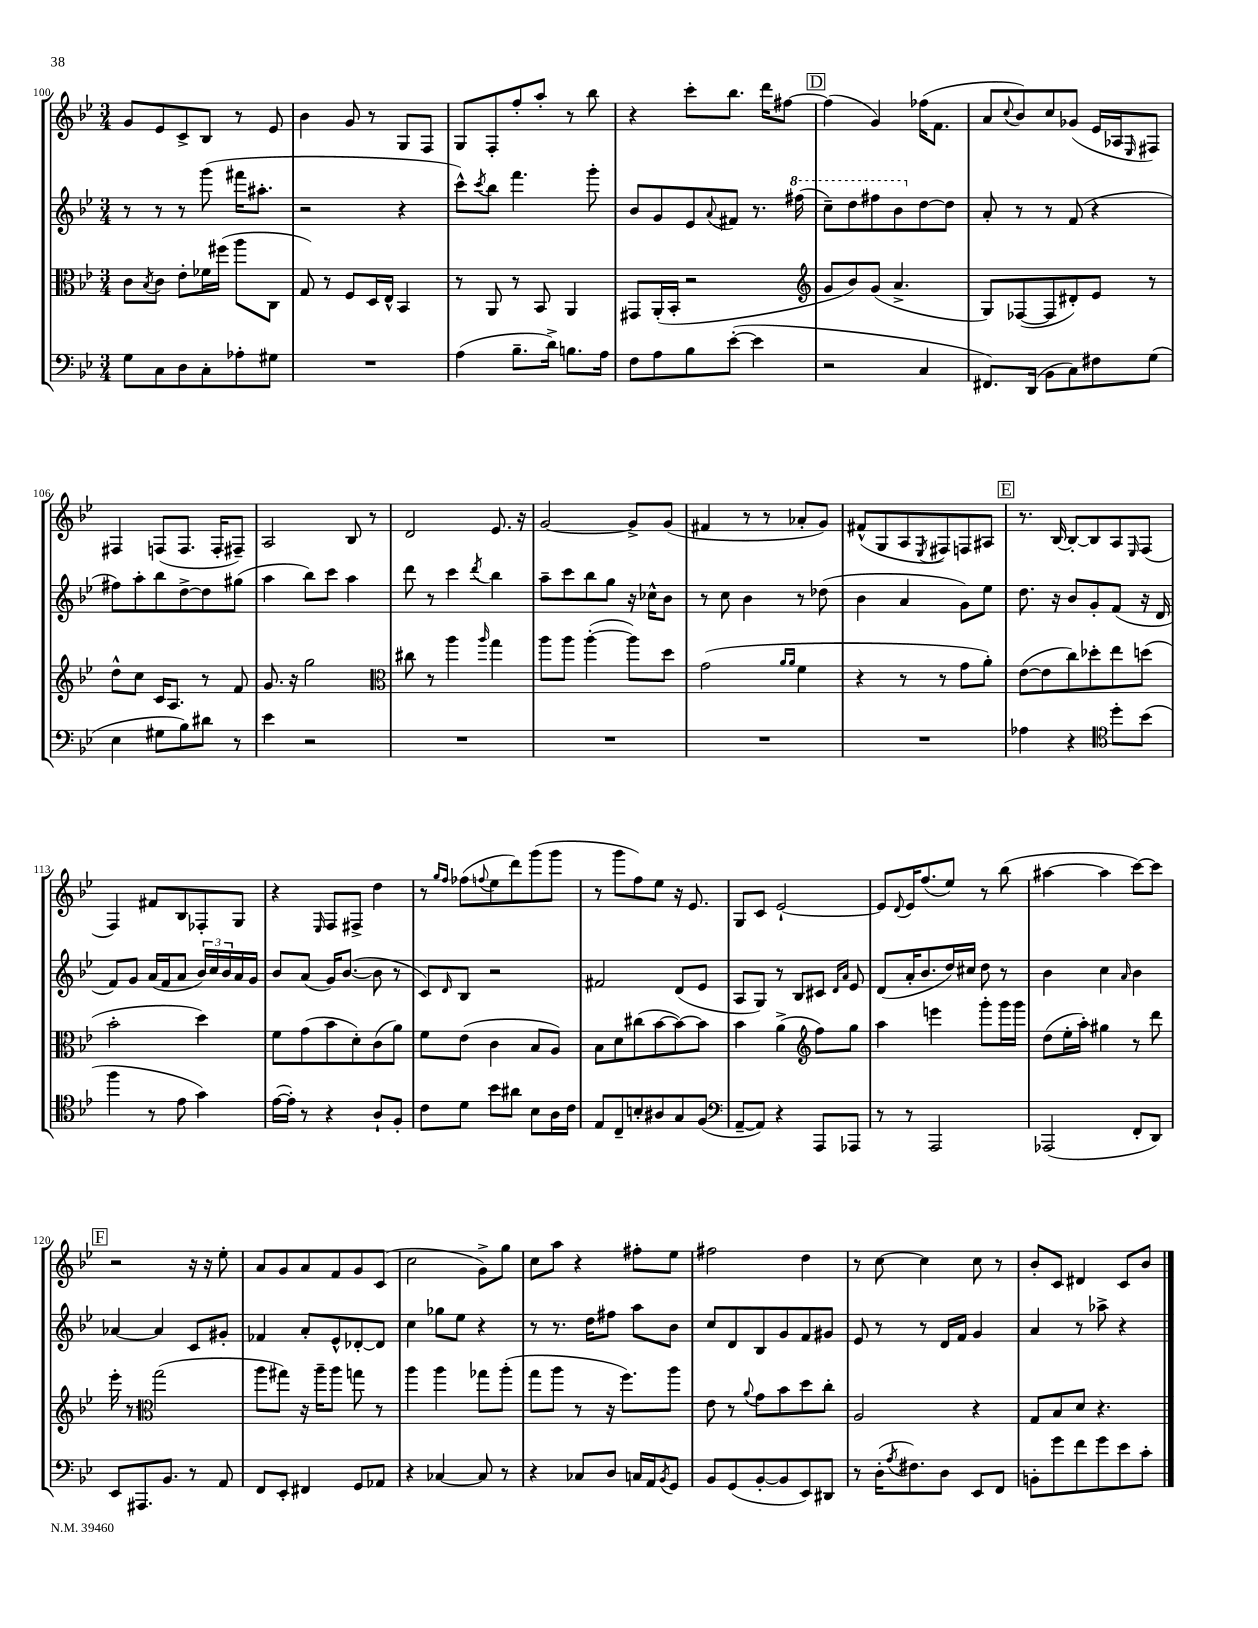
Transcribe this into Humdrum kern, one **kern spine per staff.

**kern	**kern	**kern	**kern
*part4	*part3	*part2	*part1
*staff4	*staff3	*staff2	*staff1
*clefF4	*clefC3	*clefG2	*clefG2
*k[b-e-]	*k[b-e-]	*k[b-e-]	*k[b-e-]
*M3/4	*M3/4	*M3/4	*M3/4
=100	=100	=100	=100
8G\L	8c\L	8r	8g/L
.	8qB-/	.	.
8C\	8c\J	8r	8e-/
8D\	8e-'\L	8r	8c^/
8C'\	16f-X\L	(8ggg\	8B-/J
.	(16ff#X\JJ	.	.
8A-X'\	8aa\L	16fff#X\KL	8r
.	.	8.aa#X'\J	.
8G#X\J	8C\J	.	8e-/
=101	=101	=101	=101
2.r	8G/)	2r	4b-\
.	8r	.	.
.	8F/L	.	8g/
.	16D/L	.	8r
.	16E-^^/JJ	.	.
.	4BB-/	4r	8G/L
.	.	.	8F/J
=102	=102	=102	=102
(4A\	8r	8ccc^^\L)	8G/L
.	.	8qccc/	.
.	8AA/	8bb-\J	8F'/
8.B-~\L	8r	4.fff\	8ff'/
.	8BB-/	.	8aa'/J
16d^\Jk)	.	.	.
8.Bn\L	4AA/	.	8r
.	.	8ggg'\	8bb-\
16A\Jk	.	.	.
=103	=103	=103	=103
8F\L	8GG#X/L	8b-/L	4r
8A\	(16AA'/L	8g/	.
.	16BB-'/JJ	.	.
8B-\	2r	8e-/	8ccc'\L
.	.	8qqa/	.
([8e-'\J	.	8f#X/J	8.bb-\J
4e-\]	.	8.r	.
.	.	.	16ddd\KL
.	.	.	[8ff#X\J
*	*	*8va	*
.	.	(16fff#X\	.
!!LO:REH:place=s1:t=D
=104	=104	=104	=104
*	*clefG2	*	*
2r	8g/L	8ccc~\L)	(4ff#\]
.	8b-/)	8ddd\	.
.	(8g/J	8fff#X\	4g/)
.	4.a^/	8bb-\	.
*	*	*X8va	*
4C/	.	[8dd\	(16ff-X\KL
.	.	.	8.f\J
.	.	8dd\J]	.
=105	=105	=105	=105
8.FF#X/L)	8G/L)	8a'/	8a/L
.	.	.	8qqcc/
.	([8F-X/	8r	8b-/)
(16DD/Jk	.	.	.
8BB-\L	8F-/]	8r	8cc/
8C\)	8d#X'/)	(8f/	(8g-X/J
8F#X\	8e-/J	4r	16e-/LL
.	.	.	16A-X/J
.	.	.	16qqE-/
(8G\J	8r	.	8F#X/J)
!!LO:LB:g=z
=106	=106	=106	=106
4E-\	8dd^^\L	8ff#X\L)	4F#X/
.	8cc\J	8aa'\	.
8G#X\L	16c/KL	8bb-\	(8Fn/L
.	8.A/J	.	.
8B-\)	.	[8dd^\	8.F/J
8d#X\J	8r	8dd\]	.
.	.	.	16F'/KL
8r	8f/	(8gg#X\J	8F#X~/J)
=107	=107	=107	=107
4e-\	8.g/	4aa\	2A/
.	16r	.	.
2r	2gg\	8bb-\L)	.
.	.	8ccc\J	.
.	.	4aa\	8B-/
.	.	.	8r
=108	=108	=108	=108
*	*clefC3	*	*
2.r	8cc#X\	8ddd\	2d/
.	8r	8r	.
.	4aa\	4ccc\	.
.	16qqaa/	8qddd/	.
.	4gg\	4bb-\	8.e-/
.	.	.	16r
=109	=109	=109	=109
2.r	8aa\L	8aa~\L	[2g/
.	8aa\J	8ccc\	.
.	([4aa'\	8bb-\	.
.	.	8gg\J	.
.	8aa\L])	16r	8g^/L]
.	.	16cc-X^^\KL	.
.	8dd\J	8b-\J	(8g/J
=110	=110	=110	=110
2.r	(2g\	8r	4f#X/
.	.	8cc\	.
.	.	4b-\	8r
.	.	.	8r
.	16qqa/LL	.	.
.	16qqa/JJ	.	.
.	4f\	8r	8a-X'/L
.	.	(8dd-X\	8g/J)
=111	=111	=111	=111
2.r	4r	4b-\	(8f#X^^/L
.	.	.	8G/
.	8r	4a/	8A/
.	.	.	8qE-/
.	8r	.	8F#X/)
.	8g\L	8g\L)	8Fn/
.	8a'\J)	8ee-\J	8A#X/J
!!LO:REH:place=s1:t=E
=112	=112	=112	=112
4A-X\	([8e-\L	8.dd\	8.r
.	8e-\]	.	.
.	.	16r	[16B-/
4r	8cc\)	8b-/L	8B-'/L_
.	8dd-X'\	8g'/	8B-/]
*clefC4	*	*	*
8dd'\L	8ee-\	(8f/J	8A/
.	.	.	16qqE-/
(8b-\J	(8ddn\J	16r	(8F/J
.	.	16d/	.
!!LO:LB:g=z
=113	=113	=113	=113
4ff\	2b-'\	8f/L)	4F/)
.	.	8g/J	.
8r	.	(16a/LL	8f#X/L
.	.	16f/J	.
8e-\	.	8a/J	8B-/
4g\)	4dd\)	24b-/LL)	8F-X'/
.	.	24cc/	.
.	.	24b-/	.
.	.	16a/	8G/J
.	.	16g/JJ	.
=114	=114	=114	=114
([16e-\LL	8f\L	8b-/L	4r
16e-'\JJ])	.	.	.
8r	(8g\	(8a/J	.
.	.	.	16qqE-/
4r	8b-\	16g/KL)	8F/L
.	.	([8.b-/J	.
.	8d'\)	.	8F#X^/J
8A`/L	(8c\	8b-\]	4dd\
8F'/J	8a\J)	8r	.
=115	=115	=115	=115
8c\L	8f\L	8c/L)	8r
.	.	.	16qqgg/LL
.	.	16qqd/	16qqff/JJ
8d\J	(8e-\J	8B-/J	(8ff-X\L
.	.	.	8qqffn/
8b-\L	4c\	2r	8ee-\
8a#X\J	.	.	8ddd\)
8B-\L	8B-/L	.	(8ggg\
16A\L	8A/J)	.	8ggg\J
16c\JJ	.	.	.
=116	=116	=116	=116
8E-/L	8B-\L	2f#X/	8r
8C~/	8d\	.	8ggg\L
8Bn'/	(8cc#X\	.	8ff\)
8A#X/	[8b-\	.	8ee-\J
8G/	8b-\_)	(8d/L	16r
.	.	.	8.e-/
(8F/J	8b-\J]	8e-/J	.
=117	=117	=117	=117
*clefF4	*	*	*
[8AA~/L	4b-\	8A/L	8G/L
8AA/J])	.	8G/J)	8c/J
4r	(4a^\	8r	[2e-`/
.	.	8B-/L	.
*	*clefG2	*	*
8AAA/L	8ff\L)	8c#X/J	.
.	.	16qqd/LL	.
.	.	16qqa/JJ	.
8AAA-X/J	8gg\J	8e-/	.
=118	=118	=118	=118
8r	4aa\	(8d/L	8e-/L]
.	.	.	8qqd/
8r	.	16a'/K	16e-/K
.	.	8.b-/	(8.ff/
2AAA/	4eeen\	.	.
.	.	16dd/L)	8ee-/J)
.	.	16cc#X/JJ	.
.	8ggg'\L	8dd\	8r
.	16ggg\L	8r	(8bb-\
.	16ggg\JJ	.	.
=119	=119	=119	=119
(2AAA-X/	(8dd\L	4b-\	[4aa#X\
.	16ee-'\L	.	.
.	16aa'\JJ)	.	.
.	4gg#X\	4cc\	4aa#\]
.	.	16qqa/	.
8FF'/L	8r	4b-\	[8ccc\L)
8DD/J)	8ddd\	.	8ccc\J]
!!LO:LB:g=z
!!LO:REH:place=s1:t=F
=120	=120	=120	=120
8EE-/L	16eee-'\	[4a-X/	2r
.	8.r	.	.
8.AAA#X/	.	.	.
*	*clefC3	*	*
.	(2gg\	4a-/]	.
8.BB-/J	.	.	.
8r	.	8c/L	16r
.	.	.	16r
8AA/	.	8g#X'/J	8ee-'\
=121	=121	=121	=121
8FF/L	8aa\L	4f-X/	8a/L
8EE-'/J	8gg#X\J)	.	8g/
4FF#X/	16r	8a'/L	8a/
.	16aa~\KL	.	.
.	8aa\J	8e-^^/	8f/
8GG/L	8ggn\	[8d-X'/	8g/
8AA-X/J	8r	8d-/J]	(8c/J
=122	=122	=122	=122
4r	4aa\	4cc\	2cc\
[4C-X/	4aa\	8gg-X\L	.
.	.	8ee-\J	.
8C-/]	8gg-X\L	4r	8g^\L)
8r	(8aa'\J	.	8gg\J
=123	=123	=123	=123
4r	8gg\L	8r	8cc\L
.	8aa\J	8.r	8aa\J
8C-X/L	8r	.	4r
.	.	16dd\KL	.
8D/J	16r	8ff#X\J	.
.	8.ff\L)	.	.
16Cn/LL	.	8aa\L	8ff#X'\L
16AA/J	.	.	.
8qBB-/	.	.	.
8GG/J	8aa\J	8b-\J	8ee-\J
=124	=124	=124	=124
8BB-/L	8e-\	8cc/L	2ff#X\
(8GG/	8r	8d/	.
.	8qqa/	.	.
[8BB-'/	8g\L	8B-/	.
8BB-/]	8b-\	8g/	.
8EE-/)	8dd\	8f/	4dd\
8DD#X/J	8cc'\J	8g#X/J	.
=125	=125	=125	=125
8r	2A/	8e-/	8r
(16D'\KL	.	8r	[8cc\
8qA/	.	.	.
8.F#X\)	.	.	.
.	.	8r	4cc\]
8D\J	.	16d/LL	.
.	.	16f/JJ	.
8EE-/L	4r	4g/	8cc\
8FF/J	.	.	8r
=126	=126	=126	=126
8BBn'\L	8G/L	4a/	8b-'/L
8g\	8B-/	.	8c/J
8f\	8d/J	8r	4d#X/
8g\	4.r	8aa-X^\	.
8e-\	.	4r	8c/L
8c'\J	.	.	8b-/J
==	==	==	==
*-	*-	*-	*-
